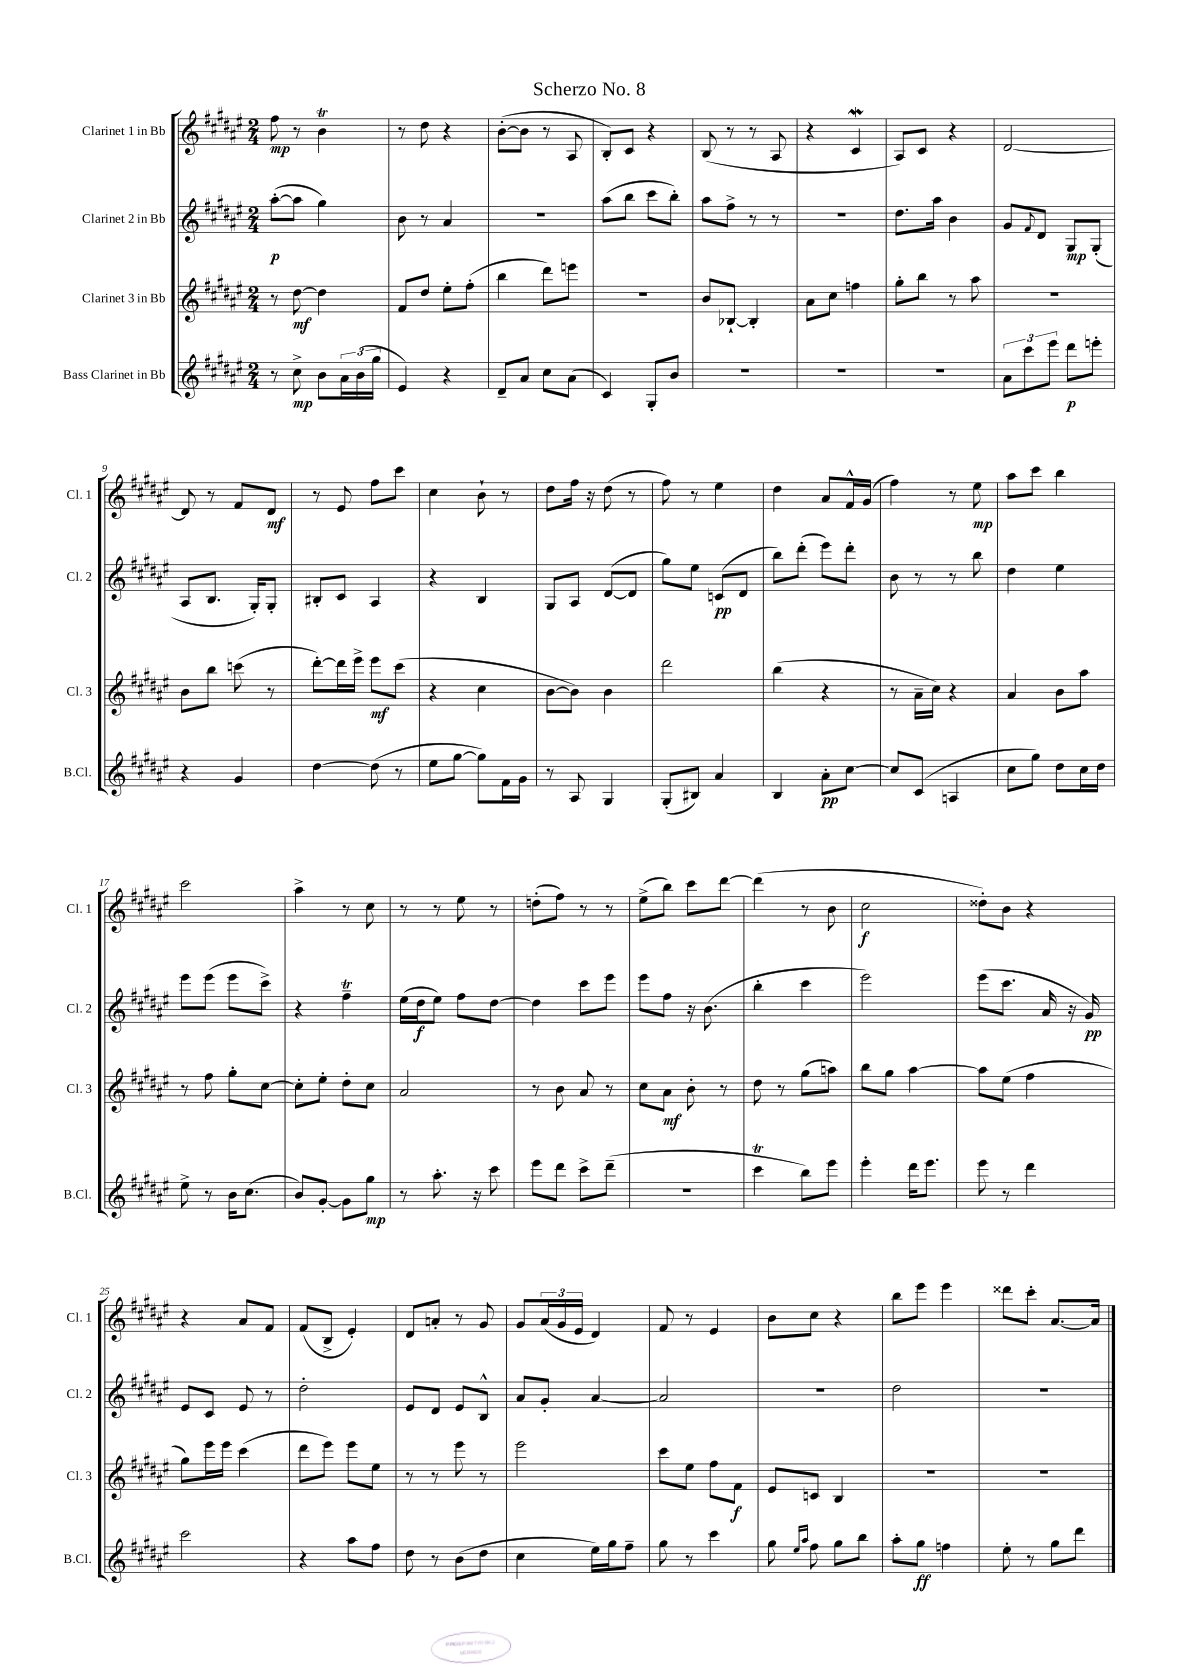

**kern	**kern	**kern	**kern
*staff4	*staff3	*staff2	*staff1
*clefG2	*clefG2	*clefG2	*clefG2
*k[f#c#g#d#a#e#]	*k[f#c#g#d#a#e#]	*k[f#c#g#d#a#e#]	*k[f#c#g#d#a#e#]
*M2/4	*M2/4	*M2/4	*M2/4
8r	8r	([8aa#'\L	8ff#\
8cc#^\	[8dd#\	8aa#\]J	8r
8b\L	4dd#\]	4gg#\)	4b\
24a#\L	.	.	.
(24b\	.	.	.
24gg#\JJ	.	.	.
=	=	=	=
4e#/)	8f#/L	8b\	8r
.	8dd#/J	8r	8dd#\
4r	8ee#'\L	4a#/	4r
.	(8ff#'\J	.	.
=	=	=	=
8d#~/L	4bb\	2r	([8b'\L
8a#/J	.	.	8b\]J
8cc#\L	8ddd#\L)	.	8r
(8a#\J	8eee\J	.	8A#/
=	=	=	=
4c#/)	2r	(8aa#\L	8B'/L)
.	.	8bb\J	8c#/J
8G#'/L	.	8ccc#\L	4r
8b/J	.	8bb'\J)	.
=	=	=	=
2r	8b/L	8aa#\L	(8B/
.	[8B-`/J	8ff#^\J	8r
.	4B-'/]	8r	8r
.	.	8r	8A#/
=	=	=	=
2r	8a#\L	2r	4r
.	8cc#\J	.	.
.	4ff\	.	4c#/
=	=	=	=
2r	8gg#'\L	8.dd#\L	8A#/L)
.	8bb\J	.	8c#/J
.	.	16aa#\Jk	.
.	8r	4b\	4r
.	8aa#\	.	.
=	=	=	=
12a#\L	2r	8g#/L	[2d#/
12ccc#\	.	.	.
.	.	8qqf#/	.
.	.	8d#/J	.
12eee#\J	.	.	.
8ddd#\L	.	8G#/L	.
8eee'\J	.	(8G#'/J	.
=	=	=	=
4r	8b\L	8A#/L	8d#/]
.	8bb\J	8.B/J	8r
4g#/	(8ccc\	.	8f#/L
.	.	16G#'/LK)	.
.	8r	8G#'/J	8d#/J
=	=	=	=
[4dd#\	[8ddd#'\L)	8B#'/L	8r
.	16ddd#\]L	8c#/J	8e#/
.	16eee#^\JJ	.	.
(8dd#\]	8eee#\L	4A#/	8ff#\L
8r	(8ccc#\J	.	8ccc#\J
=	=	=	=
8ee#\L	4r	4r	4cc#\
[8gg#\J	.	.	.
8gg#\]L)	4cc#\	4B/	8b`\
16f#\L	.	.	8r
16g#\JJ	.	.	.
=	=	=	=
8r	[8b\L	8G#/L	8dd#\L
8A#/	8b\]J)	8A#/J	16ff#\Jk
.	.	.	16r
4G#/	4b\	([8d#/L	(8dd#\
.	.	8d#/]J	8r
=	=	=	=
(8G#'/L	2ddd#\	8gg#\L)	8ff#\)
8B#/J)	.	8ee#\J	8r
4a#/	.	(8c/L	4ee#\
.	.	8d#/J	.
=	=	=	=
4B/	(4bb\	8bb\L)	4dd#\
.	.	(8ddd#'\J	.
8a#'\L	4r	8eee#\L)	8a#/L
[8cc#\J	.	8ddd#'\J	16f#^^/L
.	.	.	(16g#/JJ
=	=	=	=
8cc#/]L	8r	8b\	4ff#\)
(8c#/J	16a#~\LL	8r	.
.	16cc#\JJ)	.	.
4A/	4r	8r	8r
.	.	8bb\	8ee#\
=	=	=	=
8cc#\L	4a#/	4dd#\	8aa#\L
8gg#\J)	.	.	8ccc#\J
8dd#\L	8b\L	4ee#\	4bb\
16cc#\L	8aa#\J	.	.
16dd#\JJ	.	.	.
=	=	=	=
8ee#^\	8r	8eee#\L	2ccc#\
8r	8ff#\	(8eee#\J	.
16b\LK	8gg#'\L	8eee#\L	.
(8.cc#\J	.	.	.
.	[8cc#\J	8ccc#^\J)	.
=	=	=	=
8b/L)	8cc#'\]L	4r	4aa#^\
[8g#'/J	8ee#'\J	.	.
8g#\]L	8dd#'\L	4ff#~\	8r
8gg#\J	8cc#\J	.	8cc#\
=	=	=	=
8r	2a#/	(16ee#\LL	8r
.	.	16dd#\J	.
8.aa#'\	.	8ee#\J)	8r
.	.	8ff#\L	8ee#\
16r	.	.	.
8ccc#\	.	[8dd#\J	8r
=	=	=	=
8eee#\L	8r	4dd#\]	(8dd'\L
8ddd#\J	8b\	.	8ff#\J)
8ccc#^\L	8a#/	8ccc#\L	8r
(8ddd#~\J	8r	8eee#\J	8r
=	=	=	=
2r	8cc#\L	8eee#\L	(8ee#^\L
.	8a#\J	8ff#\J	8bb\J)
.	8b'\	16r	8ccc#\L
.	.	(8.b\	.
.	8r	.	[8ddd#\J
=	=	=	=
4ccc#\	8dd#\	4bb'\	(4ddd#\]
.	8r	.	.
8bb\L)	(8gg#\L	4ccc#\	8r
8eee#\J	8aa\J)	.	8b\
=	=	=	=
4eee#'\	8bb\L	2eee#\)	2cc#\
.	8gg#\J	.	.
16ddd#\LK	[4aa#\	.	.
8.eee#\J	.	.	.
=	=	=	=
8eee#\	8aa#\]L	(8eee#\L	8dd##'\L)
8r	(8ee#\J	8.ccc#\J	8b\J
4ddd#\	4ff#\	.	4r
.	.	16a#/	.
.	.	16r	.
.	.	16g#/)	.
=	=	=	=
2ccc#\	8gg#\L)	8e#/L	4r
.	16eee#\L	8c#/J	.
.	16eee#\JJ	.	.
.	(4ccc#\	8e#/	8a#/L
.	.	8r	8f#/J
=	=	=	=
4r	8ddd#\L	2dd#'\	(8f#/L
.	8eee#\J)	.	8B^/J
8aa#\L	8eee#\L	.	4e#'/)
8ff#\J	8ee#\J	.	.
=	=	=	=
8dd#\	8r	8e#/L	8d#/L
8r	8r	8d#/J	8a'/J
(8b\L	8eee#\	8e#/L	8r
8dd#\J	8r	8B^^/J	8g#/
=	=	=	=
4cc#\	2eee#\	8a#/L	8g#/L
.	.	8g#'/J	(24a#/L
.	.	.	24g#/
.	.	.	24e#/JJ
16ee#\LL)	.	[4a#/	4d#/)
16gg#\J	.	.	.
8ff#~\J	.	.	.
=	=	=	=
8gg#\	8ccc#\L	2a#/]	8f#/
8r	8ee#\J	.	8r
4ccc#\	8ff#\L	.	4e#/
.	8f#\J	.	.
=	=	=	=
8gg#\	8e#/L	2r	8b\L
16qqee#/LL	.	.	.
16qqaa#/JJ	.	.	.
8ff#\	8c/J	.	8cc#\J
8gg#\L	4B/	.	4r
8bb\J	.	.	.
=	=	=	=
8aa#'\L	2r	2dd#\	8bb\L
8gg#\J	.	.	8eee#\J
4ff\	.	.	4eee#\
=	=	=	=
8ee#'\	2r	2r	8ddd##\L
8r	.	.	8ccc#'\J
8gg#\L	.	.	[8.a#/L
8ddd#\J	.	.	.
.	.	.	16a#/]Jk
==	==	==	==
*-	*-	*-	*-
